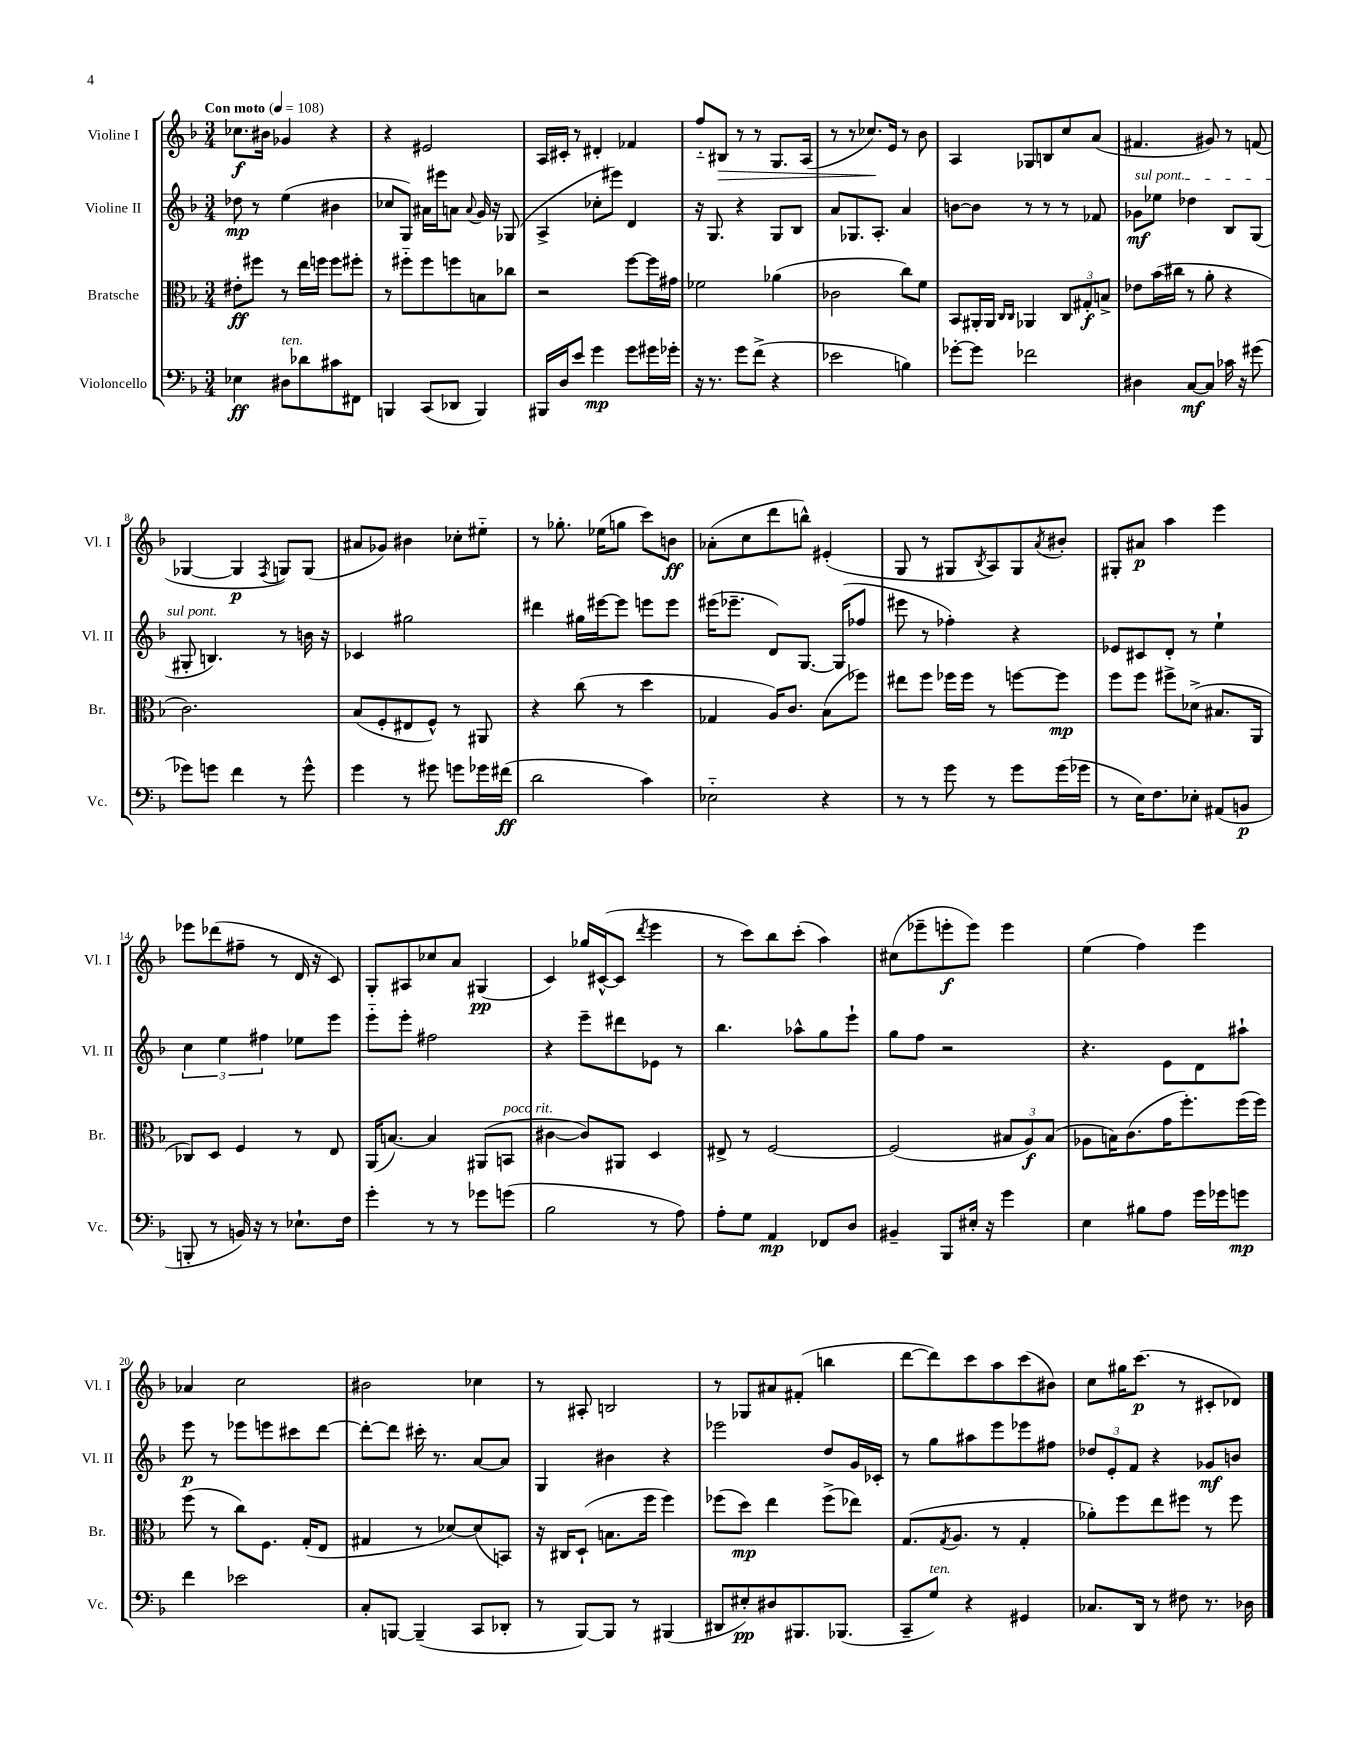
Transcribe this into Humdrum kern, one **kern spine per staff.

**kern	**kern	**kern	**kern
*staff4	*staff3	*staff2	*staff1
*clefF4	*clefC3	*clefG2	*clefG2
*k[b-]	*k[b-]	*k[b-]	*k[b-]
*M3/4	*M3/4	*M3/4	*M3/4
*MM108	*MM108	*MM108	*MM108
4E-	8e#'	8dd-	8.cc-
.	8ff#	8r	.
.	.	.	16b#
8D#	8r	(4ee	4g-
8d-	16ee	.	.
.	16ff	.	.
8c#	8ff	4b#	4r
8FF#	8ff#'	.	.
=	=	=	=
4BBB	8r	8cc-	4r
.	8ff#'~	8G)	.
(8CC	8ff#	16a#	2e#
.	.	16eee#	.
8DD-	8ff	8a	.
.	.	8qqa	.
4BBB)	8B	16g	.
.	.	16r	.
.	8cc-	(8G-	.
=	=	=	=
16BBB#	2r	4A^	16A
16D	.	.	16c#'
8e	.	.	8r
4g	.	8cc-'	4d#'
.	.	8eee#)	.
8g	[8ff	4d	4f-
16g#	16ff]	.	.
16g-'	16g#	.	.
=	=	=	=
16r	2f-	16r	8ff'~
8.r	.	8.G	.
.	.	.	8B#
8g	.	4r	8r
(8f^	.	.	8r
4r	(4a-	8G	8.G
.	.	8B-	.
.	.	.	(16A
=	=	=	=
2e-	2c-	8a	8r
.	.	8.G-	8r
.	.	.	8.cc-)
.	.	8.A'	.
.	.	.	16e
4B)	8cc)	4a	8r
.	8f	.	8b-
=	=	=	=
[8g-'	8BB-	[8b	4A
8g-]	16AA#'	8b]	.
.	16AA#	.	.
.	16qqC	.	.
.	16qqC	.	.
2f-	4AA-	8r	8G-
.	.	8r	8B
.	12C	8r	8cc
.	12G#'	.	.
.	.	8f-	(8a
.	12B^	.	.
=	=	=	=
4D#	8e-	8g-	4.f#
.	(16b-	8ee-	.
.	16cc#	.	.
[8C	8r	4dd-	.
8C]	8a'	.	8g#)
16c-	4r	8B-	8r
16r	.	.	.
(8g#	.	(8G	(8f
=	=	=	=
8g-)	2.c)	8G#'	[4G-
8g	.	4.B)	.
4f	.	.	4G-]
.	.	.	8qF
8r	.	8r	8G)
8g^^	.	16b	(8G
.	.	16r	.
=	=	=	=
4g	(8B-	4c-	8a#
.	8F'	.	8g-)
8r	8E#	2gg#	4b#
8g#	8F^^)	.	.
8g	8r	.	8cc-'
16g-	8AA#	.	8ee#'~
(16f#	.	.	.
=	=	=	=
2d	4r	4ddd#	8r
.	.	.	8.gg-'
.	(8cc	16gg#	.
.	.	[16eee#	(16ee-
.	8r	8eee#]	8gg
4c)	4dd	8eee	8ccc)
.	.	8eee	8b
=	=	=	=
2E-'~	4G-	(16eee#	(8a-'
.	.	8.eee-~	.
.	.	.	8cc
.	16A)	8d)	8ddd
.	8.c	.	.
.	.	[8.G	8bb^^)
4r	(8B-	.	(4e#'
.	.	(16G]	.
.	8ff-)	8ff-	.
=	=	=	=
8r	8ee#	8eee#	8G
8r	8ff	8r	8r
8g	16ff-	4ff-')	8G#
.	16ff-	.	.
.	.	.	8qB-
8r	8r	.	8A)
8g	[8ff	4r	8G#
.	.	.	8qa
(16g	8ff]	.	8b#'
16g-	.	.	.
=	=	=	=
8r	8ff	8e-	8G#'
16E)	8ff	8c#	8a#
8.F	.	.	.
.	8ff#^	8d'	4aa
8E-'	(8d-^	8r	.
(8AA#	8.B#	4ee`	4eee
8BB	.	.	.
.	16AA	.	.
=	=	=	=
8BBB'	8C-)	6cc	8eee-
8r	8D	.	(8ddd-
.	.	6ee	.
16BB)	4F	.	8ff#~
16r	.	.	.
.	.	6ff#	.
8r	.	.	8r
8.E-`	8r	8ee-	16d
.	.	.	16r
.	8E	8eee	8c)
16F	.	.	.
=	=	=	=
4g'	(16AA	8eee'~	8G'
.	[8.B)	.	.
.	.	8eee'	8A#
8r	4B]	2ff#	8cc-
8r	.	.	8a
8g-	(8AA#	.	(4G#
(8g	8BB	.	.
=	=	=	=
2B-	[4c#	4r	4c)
.	8c#])	8eee~	16gg-
.	.	.	([16c#^^
.	8AA#	8ddd#	8c#]
.	.	.	8qddd
8r	4D	8e-	4eee
8A)	.	8r	.
=	=	=	=
8A'	8E#^	4.bb-	8r
8G	8r	.	8ccc)
4AA	[2F	.	8bb-
.	.	8aa-^^	(8ccc'
8FF-	.	8gg	4aa)
8D	.	8eee`	.
=	=	=	=
4BB#~	(2F]	8gg	(8cc#
.	.	8ff	8eee-~
8BBB-	.	2r	8eee'
16E#'	.	.	8eee)
16r	.	.	.
4g	12B#	.	4eee
.	12A)	.	.
.	(12B#	.	.
=	=	=	=
4E	8A-	4.r	(4ee
.	16B)	.	.
.	(8.c	.	.
8B#	.	.	4ff)
8A	16g	8e	.
.	8.ff')	.	.
16g	.	8d	4eee
16g-	.	.	.
8g	(16ff	8aa#`	.
.	16ff)	.	.
=	=	=	=
4f	(8ff	8eee	4a-
.	8r	8r	.
2e-	8cc)	8eee-	2cc
.	8.F	8eee	.
.	.	8ccc#	.
.	(16G'	.	.
.	8E	[8ddd	.
=	=	=	=
8C'	4G#	8ddd'_	2b#
[8BBB	.	8ddd]	.
(4BBB~]	8r	16ccc#'	.
.	.	8.r	.
.	[8d-)	.	.
8CC	(8d-]	[8a	4cc-
8DD-'	8BB)	8a]	.
=	=	=	=
8r	16r	4G	8r
.	16C#	.	.
[8BBB-)	(8D`	.	8A#'
8BBB-]	8.B	4b#	2B
8r	.	.	.
.	16ff	.	.
(4BBB#	4ff)	4r	.
=	=	=	=
8DD#	(8ff-	2eee-	8r
8E#')	8dd)	.	8G-
8D#	4ee	.	8a#
8.BBB#	.	.	(8f#'
.	(8ff-^	8dd	4bb
(8.BBB-	.	.	.
.	8ee-)	16g	.
.	.	16c-'	.
=	=	=	=
8CC~	(8.G	8r	[8ddd
8G)	.	8gg	8ddd])
.	8qG	.	.
.	8.A	.	.
4r	.	8aa#	8ccc
.	8r	8eee	8aa
4GG#	4G'	8eee-	(8ccc
.	.	8ff#	8b#)
=	=	=	=
8.C-	8a-')	12dd-	8cc
.	.	12e'	.
.	8ff	.	16gg#
.	.	12f	.
16DD	.	.	(8.ccc
8r	8ee	4r	.
8F#	8ff#	.	8r
8.r	8r	8g-	8c#'
.	8ff#	8b	8d-)
16D-	.	.	.
==	==	==	==
*-	*-	*-	*-
